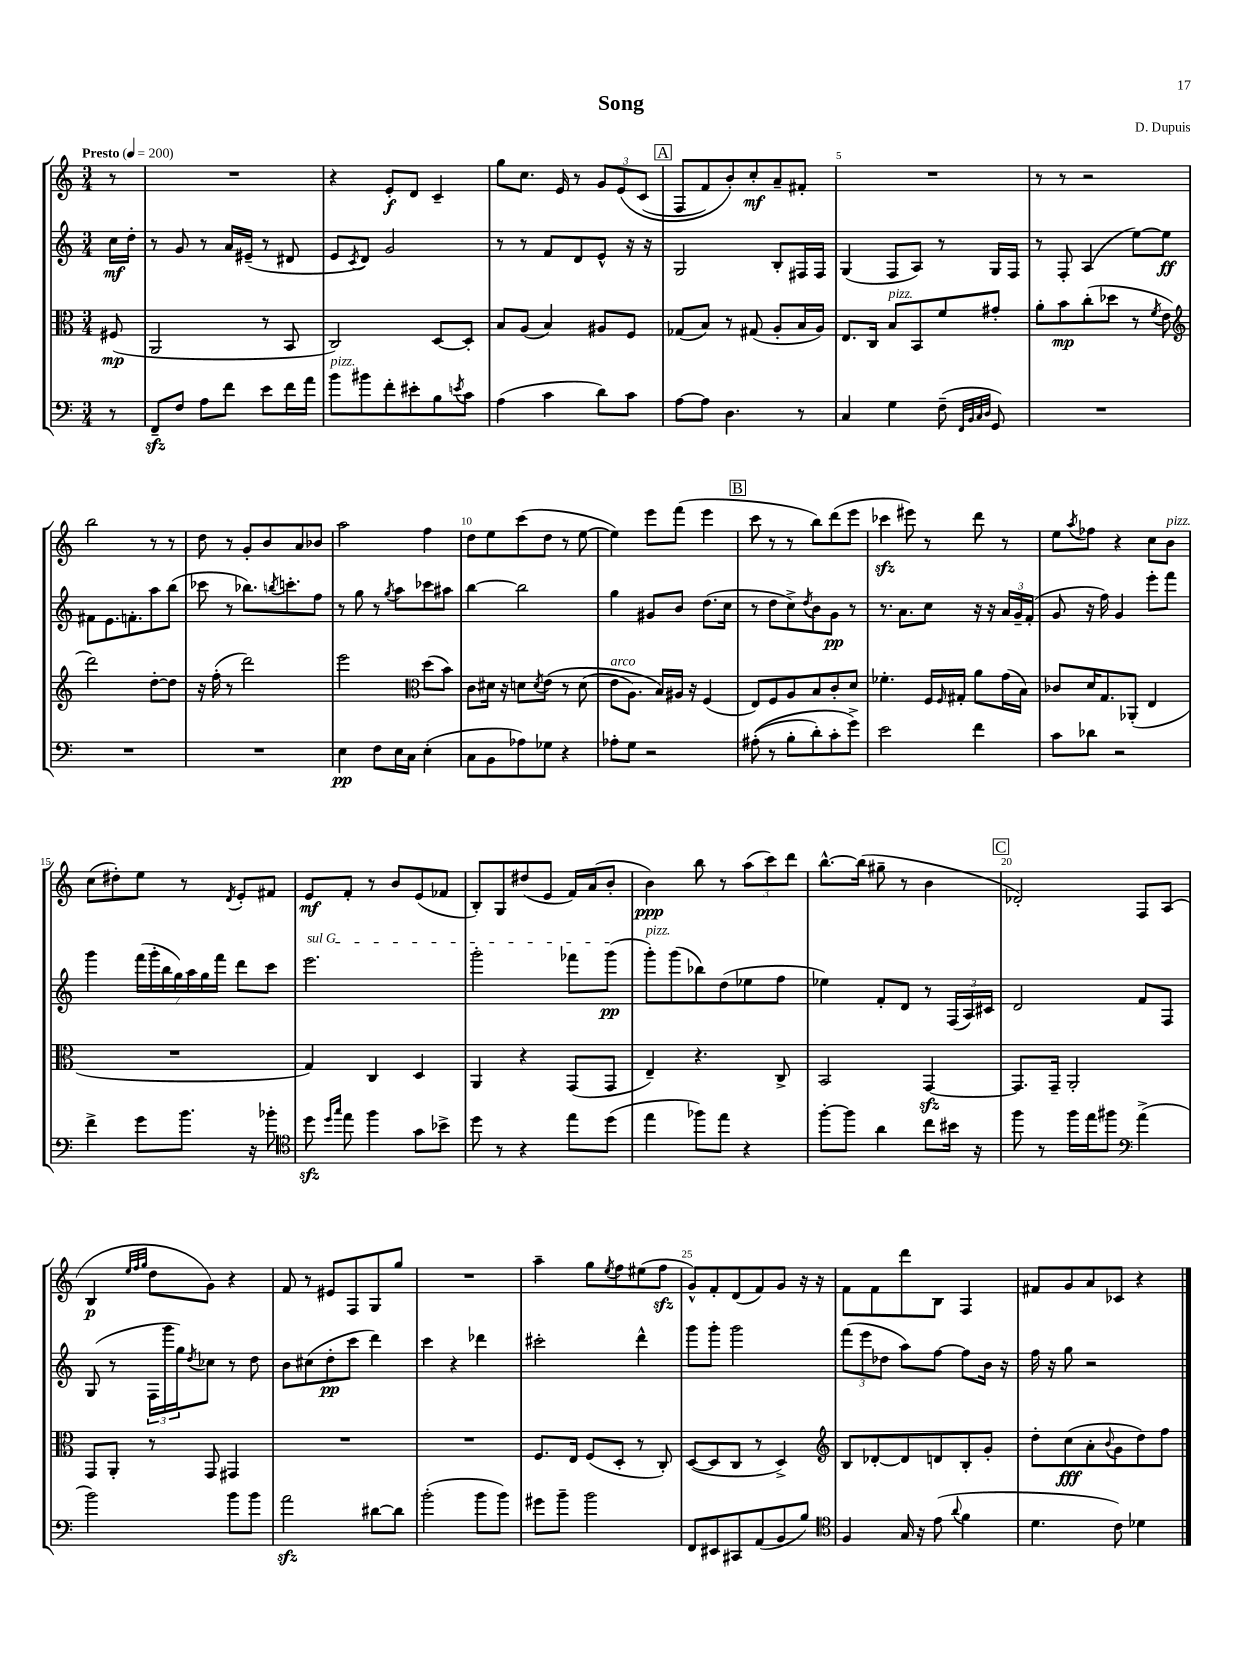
\header { title = "Song" composer = "D. Dupuis" }
<<
\new StaffGroup <<
\new Staff = "s0" {
    \clef treble \key c \major \numericTimeSignature \time 3/4 \partial 8 \tempo "Presto" 4 = 200
    r8 |
    R2. |
    r4 e'8-.\f d'8 c'4-- |
    g''8 c''8. e'16 r8 \tuplet 3/2 { g'8 e'8\( c'8( } |
    \mark \markup { \box "A" } f8 f'8) b'8-.\) c''8-.\mf a'8-- fis'8-. |
    R2. |
    r8 r8 r2 |
    b''2 r8 r8 |
    d''8 r8 g'8-. b'8 a'8 bes'8 |
    a''2 f''4 |
    d''8 e''8 c'''8( d''8 r8 e''8~ |
    e''4) e'''8 f'''8( e'''4 |
    \mark \markup { \box "B" } c'''8 r8 r8 b''8) d'''8( e'''8 |
    ces'''4\sfz eis'''8) r8 d'''8 r8 |
    e''8 \acciaccatura { a''8 } fes''8 r4 c''8 b'8^\markup { \italic "pizz." } |
    c''8( dis''8-.) e''8 r8 \acciaccatura { d'8 } e'8-. fis'8 |
    e'8\mf f'8-. r8 b'8 e'8( fes'8 |
    b8-.) g8 dis''8( e'8 f'16) a'16( b'8-. |
    b'4\ppp) b''8 r8 \tuplet 3/2 { a''8( c'''8) d'''8 } |
    b''8.~-^ b''16( gis''8-- r8 b'4 |
    \mark \markup { \box "C" } des'2-.) f8 a8( |
    b4\p \grace { e''32 f''32 g''32 } d''8 g'8) r4 |
    f'8 r8 eis'8 f8 g8 g''8 |
    R2. |
    a''4-- g''8 \acciaccatura { e''8 } f''8 eis''8( f''8\sfz |
    g'8-^) f'8-. d'8( f'8) g'8 r16 r16 |
    f'8 f'8 d'''8 b8 f4 |
    fis'8 g'8 a'8 ces'8 r4 \bar "|." |
}
\new Staff = "s1" {
    \clef treble \key c \major \numericTimeSignature \time 3/4 \partial 8
    c''16\mf d''16-. |
    r8 g'8 r8 a'16 eis'16--( r8 dis'8 |
    e'8 \acciaccatura { c'8 } d'8) g'2 |
    r8 r8 f'8 d'8 e'8-^ r16 r16 |
    \mark \markup { \box "A" } g2 b8-. fis16 fis16 |
    g4( f8 a8) r8 g16 f16 |
    r8 f8-. a4( e''8~) e''8\ff |
    fis'8 e'8. f'8.-. a''8 b''8( |
    ces'''8 r8 bes''8.) \acciaccatura { b''8 } c'''8.-. f''8 |
    r8 g''8 r8 \acciaccatura { g''8 } a''8 ces'''8 ais''8 |
    b''4~ b''2 |
    g''4 gis'8 b'8 d''8.( c''16 |
    \mark \markup { \box "B" } r8 d''8 c''8->) \acciaccatura { d''8 } b'8 g'8\pp r8 |
    r8. a'8. c''8 r16 r16 \tuplet 3/2 { a'16 g'16-- f'16-.( } |
    g'8 r16 f''16) g'4 e'''8-. f'''8 |
    g'''4 \tuplet 7/4 { f'''16( g'''16-. b''16 g''16) a''16 g''16 f'''16 } d'''8 c'''8 |
    \once \override TextSpanner.bound-details.left.text = \markup { \italic "sul G" } e'''2.\startTextSpan |
    g'''2-. fes'''8 g'''8\pp\stopTextSpan( |
    g'''8-.^\markup { \italic "pizz." }) g'''8( bes''8) d''8( ees''8 f''8 |
    ees''4) f'8-. d'8 r8 \tuplet 3/2 { f16( a16) cis'16 } |
    \mark \markup { \box "C" } d'2 f'8 f8 |
    g8( r8 \tuplet 3/2 { f16 g'''16 g''16) } \acciaccatura { d''8 } ces''8 r8 d''8 |
    b'8 cis''8( d''8-.\pp c'''8 d'''4) |
    c'''4 r4 des'''4 |
    cis'''2-. d'''4-^ |
    g'''8 g'''8-. g'''2 |
    \tuplet 3/2 { f'''8( e'''8 des''8 } a''8) f''8~ f''8 b'16 r16 |
    f''16 r16 g''8 r2 \bar "|." |
}
\new Staff = "s2" {
    \clef alto \key c \major \numericTimeSignature \time 3/4 \partial 8
    fis8\mp( |
    a,2 r8 b,8 |
    c2) d8~ d8-. |
    b8 a8( b4) ais8 f8 |
    \mark \markup { \box "A" } ges8( b8) r8 gis8( a8-. b16 a16) |
    e8. c16 b8^\markup { \italic "pizz." } b,8 f'8 gis'8-. |
    a'8-. b'8\mp c''8-.( des''8 r8 \acciaccatura { f'8 } e'8 |
    \clef treble d'''2) d''8~-. d''8 |
    r16 f''16-.( r8 d'''2) |
    e'''2 \clef alto d''8( b'8) |
    c'8 dis'16 r16 d'8 \acciaccatura { d'8 } e'8\( r8 d'8( |
    e'8^\markup { \italic "arco" } a8.) b16\) ais16 r16 f4( |
    \mark \markup { \box "B" } e8) f8 a8 b8 c'8-. d'8 |
    fes'4.-. f16 \grace { f16 } gis16-. a'8 g'16( b16) |
    ces'8 d'16 g8. aes,8-.( e4 |
    R2. |
    g4) c4 d4 |
    a,4 r4 g,8( g,8 |
    e4--) r4. c8-> |
    b,2 g,4~\sfz |
    \mark \markup { \box "C" } g,8. g,16-- a,2-. |
    g,8 a,8-. r8 g,8 gis,4 |
    R2. |
    R2. |
    f8. e16 f8( d8-. r8 c8-.) |
    d8~( d8 c8 r8 d4->) |
    \clef treble b8 des'8~-. des'8 d'8 b8-. g'8-. |
    d''8-. c''8\fff( a'8-. \appoggiatura { b'8 } g'8 d''8) f''8 \bar "|." |
}
\new Staff = "s3" {
    \clef bass \key c \major \numericTimeSignature \time 3/4 \partial 8
    r8 |
    f,8--\sfz f8 a8 f'8 e'8 f'16 a'16 |
    b'8^\markup { \italic "pizz." } bis'8 f'8-. eis'8-. b8 \acciaccatura { e'8 } c'8 |
    a4( c'4 d'8) c'8 |
    \mark \markup { \box "A" } a8~ a8 d4. r8 |
    c4 g4 f8--( \grace { f,32 b,32 c32 d32 } g,8) |
    R2. |
    R2. |
    R2. |
    e4\pp f8 e16 c16 e4-.( |
    c8 b,8 aes8) ges8 r4 |
    aes8-. g8 r2 |
    \mark \markup { \box "B" } ais8-.(\( r8 b8-. d'8-.) c'8-. g'8->\) |
    e'2 f'4 |
    c'8 des'8 r2 |
    f'4-> g'8 b'8. r16 bes'8-. |
    \clef tenor d''8\sfz \grace { d''16 g''16 } e''8 f''4 g'8 bes'8-> |
    d''8 r8 r4 e''8 d''8( |
    e''4 fes''8) e''8 r4 |
    f''8~-. f''8 a'4 c''8 bis'16 r16 |
    \mark \markup { \box "C" } f''8 r8 f''16 e''16 fis''8 \clef bass a'4->( |
    b'2) b'8 b'8 |
    a'2\sfz dis'8~ dis'8 |
    b'2-.( b'8 b'8) |
    gis'8 b'8-- b'2 |
    f,8 eis,8 cis,8 a,8( b,8 b8) |
    \clef tenor f4 g16 r16 e'8( \appoggiatura { a'8 } f'4 |
    d'4. c'8) des'4 \bar "|." |
}
>>
>>
\layout { \context { \Score \override BarNumber.break-visibility = ##(#f #t #t) barNumberVisibility = #(every-nth-bar-number-visible 5) } }
